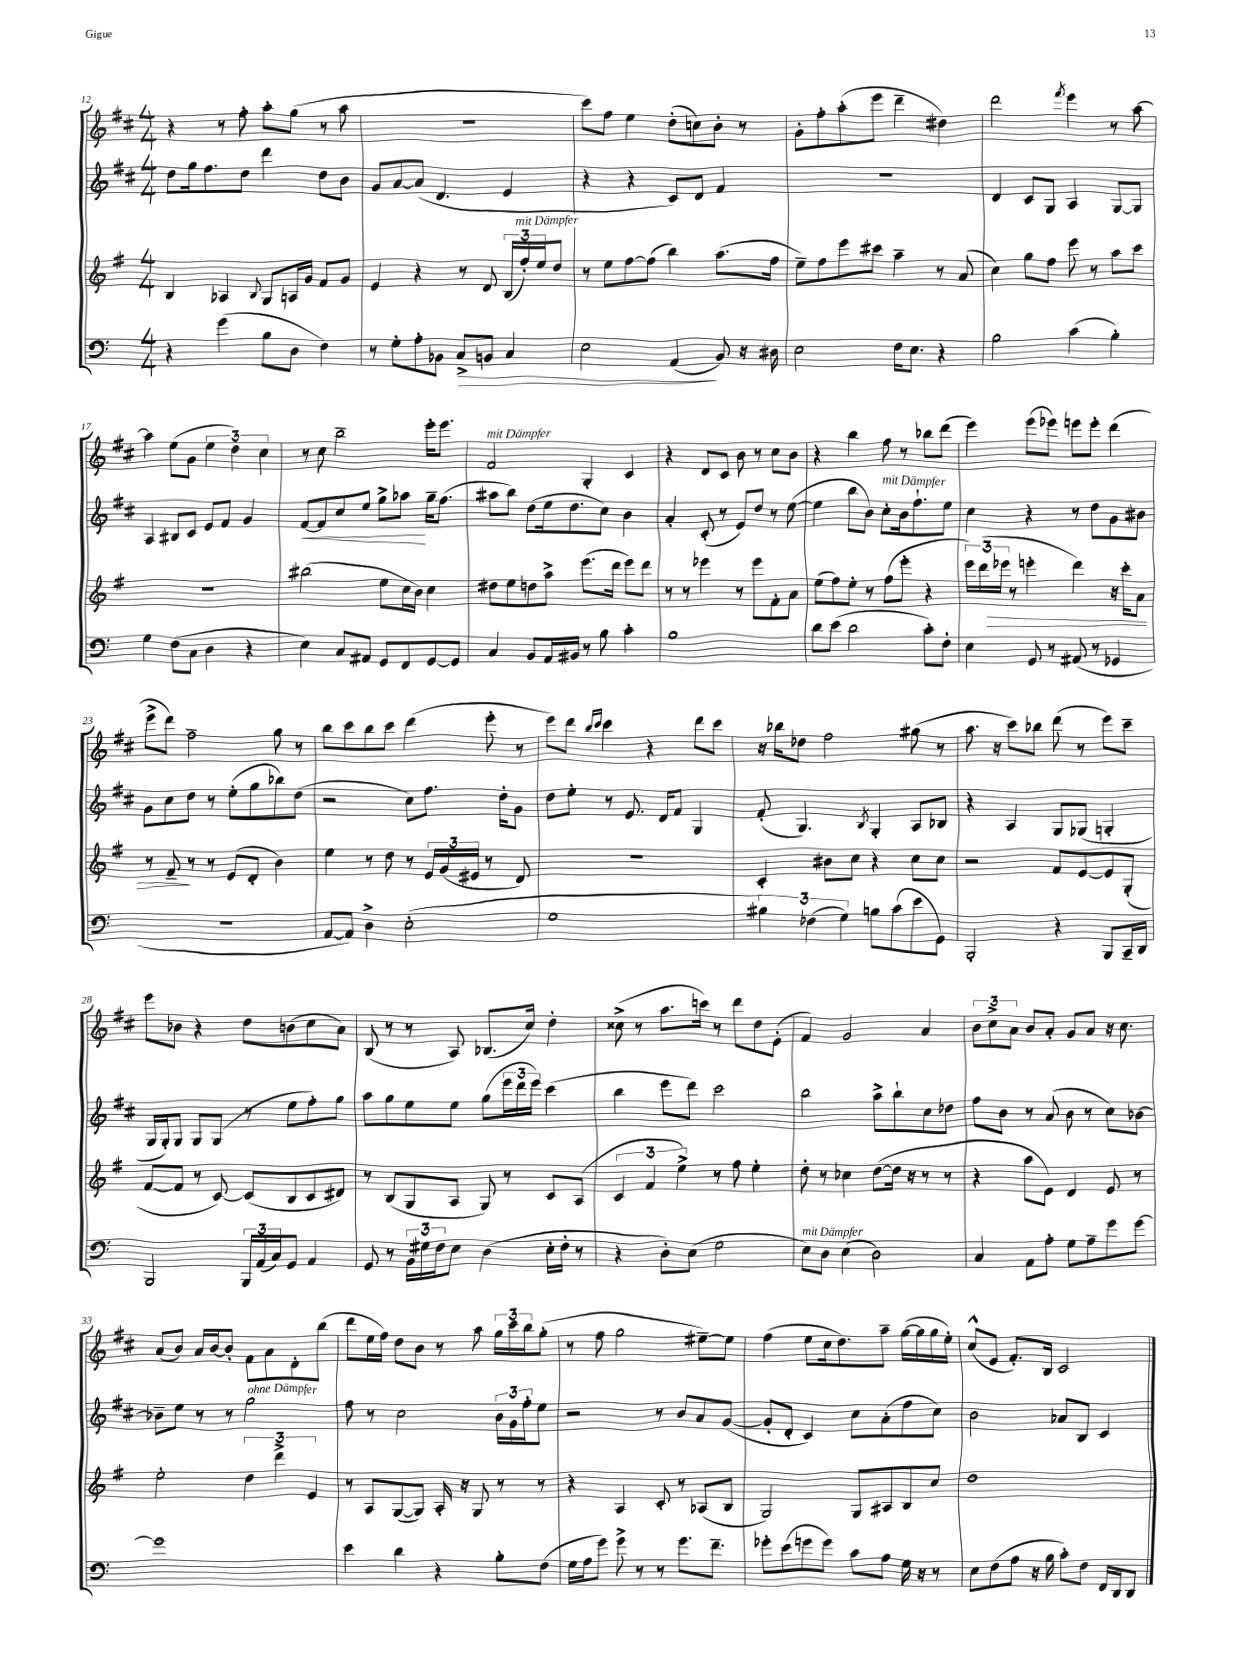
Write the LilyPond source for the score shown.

<<
\new StaffGroup <<
\new Staff = "s0" {
    \clef treble \key d \major \numericTimeSignature \time 4/4
    r4 r8 fis''8-. a''8-. g''8( r8 a''8 |
    R1 |
    cis'''8) fis''8 e''4 d''8-.( c''8) b'8-. r8 |
    g'8-. fis''8-. a''8-.( e'''8 d'''4-- dis''4) |
    d'''2 \acciaccatura { fis'''8 } e'''4 r8 a''8~ |
    a''4 e''8( g'8 \tuplet 3/2 { e''4 d''4) cis''4 } |
    r8 cis''8 b''2-- e'''16-. e'''8. |
    fis'2^\markup { \italic "mit Dämpfer" } g4-. cis'4 |
    r4 d'8 cis'8 b'8 r8 cis''8 b'8 |
    r4 b''4 fis''8 r8 bes''8 d'''8( |
    e'''4) e'''8( ees'''8) e'''8 e'''8-. d'''4( |
    e'''8-> d'''8) fis''2-- g''8 r8 |
    b''8 cis'''8 b''8 cis'''8 d'''4( e'''8-. r8 |
    e'''8) d'''8 \grace { b''16 cis'''16 } cis'''4 r4 d'''8 cis'''8 |
    r16 bes''16 des''8 fis''2 gis''8( r8 |
    a''8. r16 cis'''8) bes''8 d'''8( r8 e'''8) cis'''8-- |
    e'''8 bes'8 r4 d''8 b'8( cis''8 a'8) |
    b8( r8 r8 a8) bes8.( cis''16) d''4-. |
    cisis''8->( r8 a''8. c'''16) r8 d'''8 d''8 e'8-.( |
    fis'4) g'2 a'4 |
    \tuplet 3/2 { b'8 cis''8-> a'8 } b'8 a'8-. g'8 a'8 r16 cis''8. |
    a'8( b'8) a'16 b'16~ b'8-. fis'8 a'8 d'8-. b''8( |
    d'''8 e''16 fis''16) d''8 b'8 r8 a''8 \tuplet 3/2 { g''16 cis'''16 b''16 } g''8-.( |
    r8 fis''8 g''2 eis''8~--) eis''8 |
    fis''4( e''8 cis''16 d''8.) a''8-- g''16~( g''16 g''16 e''16-.) |
    cis''8-^( e'8 fis'8.-.) b16 cis'2 \bar "|." |
}
\new Staff = "s1" {
    \clef treble \key d \major \numericTimeSignature \time 4/4
    d''8 g''16 fis''8. d''8 d'''4 d''8 b'8 |
    g'8 a'8~ a'8( d'4. e'4 |
    r4 r4 cis'8) d'8 fis'4 |
    R1 |
    d'4 cis'8 g8 a4 g8~ g8 |
    a4 bis8 cis'8 e'8 fis'8 g'4 |
    fis'8~\< fis'8 cis''8 e''8 g''8-> aes''8\! g''16-- fis''8.( |
    ais''8 b''8) d''8( e''16 d''8. cis''8) b'4 |
    a'4-. cis'8-.( r8 e'8) d''8 r8 e''8~( |
    e''4 b''8 b'8) cis''8-.^\markup { \italic "mit Dämpfer" } b'16 fis''8.-! e''8 |
    cis''4 r4 r8 d''8 g'8 bis'8 |
    g'8 cis''8 d''8 r8 e''8-.( g''8 bes''8) d''8( |
    r2 cis''8) fis''8. d''16-. g'8 |
    d''8 e''8-. r8 e'8. d'16 fis'8 g4 |
    fis'8-.( g4.) \acciaccatura { b8 } g4-. a8 bes8 |
    r4 a4 g8 ges8( g4-. |
    g16 g16-.) g8 g8 g8( r8 e''8 fis''8-.) g''8 |
    a''8 g''8 e''8 e''8 g''8( \tuplet 3/2 { e'''16 d'''16 e'''16) } cis'''4( |
    b''4 e'''8 d'''8) cis'''2 |
    b''2 a''8-> b''8-! cis''8 des''8 |
    fis''8 b'8 r8 a'8( b'8 r8 cis''8) bes'8~ |
    bes'8-- e''8 r8 r8 g''2^\markup { \italic "ohne Dämpfer" } |
    fis''8 r8 cis''2 \tuplet 3/2 { b'16 g'16 fis''16-. } e''8 |
    r2 r8 b'8 a'8 g'8~( |
    g'8-. d'8-. cis'4) cis''8 a'8-.( fis''8 cis''8) |
    b'2 aes'8 b8 cis'4 \bar "|." |
}
\new Staff = "s2" {
    \clef treble \key g \major \numericTimeSignature \time 4/4
    b4 aes4 \appoggiatura { b8 } g8 a16 g'16 fis'8 g'8 |
    e'4 r4 r8 d'8 \tuplet 3/2 { b16( fis''16-.^\markup { \italic "mit Dämpfer" }) e''16 } d''8 |
    r8 e''8 fis''8~ fis''8( b''4) a''8.( fis''16 |
    e''8--) fis''8 e'''8 cis'''8 a''4-- r8 a'8( |
    c''4) g''8 fis''8 e'''8 r8 a''8 c'''8 |
    R1 |
    bis''2( e''8 c''16 b'16) c''4 |
    dis''8 e''8 d''8 a''8-> e'''8.( d'''16 e'''8) d'''8 |
    r8 r8 ees'''4 r8 ees'''8 fis'8-. a'8 |
    e''8( fis''8) e''8-. r8 fis''8( e'''8-. r4 |
    \tuplet 3/2 { e'''16) d'''16( ees'''16\> } r8 e'''4-. d'''4) r16 c'''16-. a'8 |
    r8 fis'8--\! r8 r8 e'8( d'8-. b'4) |
    e''4 r8 d''8 r8 \tuplet 3/2 { e'16 g'16( eis'16 } r8 d'8) |
    R1 |
    c'4-. bis'8 c''8 r4 c''8 c''8 |
    r2 fis'8 e'8~ e'8 g8-.( |
    fis'8~ fis'8 r8 c'8~) c'8( b8 c'8 dis'8) |
    r8 b8( g8 a8 g8) r8 c'8 a8( |
    \tuplet 3/2 { c'4 fis'4 e''4->) } r8 fis''8 e''4-. |
    d''8-. r8 ces''4 d''8~( d''16 r16 r8 r8 |
    r4 a''8 e'8) d'4 e'8 r8 |
    e''2-. \tuplet 3/2 { d''4 d'''4-> e'4 } |
    r8 a8 g8~( g8) a16-. r16 g8 r8 r8 |
    r4 a4 c'8-. r8 aes8( b8 |
    g2) g8 ais8 b8 c''8 |
    d''1 \bar "|." |
}
\new Staff = "s3" {
    \clef bass \key c \major \numericTimeSignature \time 4/4
    r4 g'4( b8 d8 f4) |
    r8 g8-. a8-. bes,8 c8->\> b,8 c4 |
    e2 a,4\!( b,8) r16 dis16 |
    e2 f16 e8. r4 |
    b2 c'4( b4-.) |
    g4 f8( c8 d4 r4 |
    e4) c8 ais,8 g,8 f,8 g,8~ g,8 |
    c4 b,8 a,16 bis,16 r8 b8 c'4-. |
    b1 |
    d'8 e'8( d'2 c'8-.) f8-. |
    e4 g,8 r8 ais,8( r8 ges,4 |
    R1 |
    a,8~ a,8) d4-> e2-.( |
    g1 |
    \tuplet 3/2 { bis4) fes4( g4) } b8 c'8( e'8 g,8) |
    b,,2-. r4 b,,8 c,16-- d,16 |
    b,,2 \tuplet 3/2 { b,,16 a,16( c16) } g,8 a,4 |
    g,8 r8 \tuplet 3/2 { b,16 gis16 f16 } e8 d4( e16-. f16-. r8 |
    r4 d8-.) e8( g2 |
    e8^\markup { \italic "mit Dämpfer" }) d8 e4( d2) |
    c4 a,8 a8-. g8 a8-- g'8 g'8~ |
    g'1 |
    e'4 d'4 r4 b8-. f8( |
    g16 a16 g'8) g'8-> r8 r8 g'8. f'8.-- |
    ges'8-. e'8( g'8 g'8) c'8 a8 g16 r16 r8 |
    e8 f8( a8 r16 b16 c'8-.) f8 f,16 d,16 d,8 \bar "|." |
}
>>
>>
\layout { \context { \Score currentBarNumber = #12 } }
